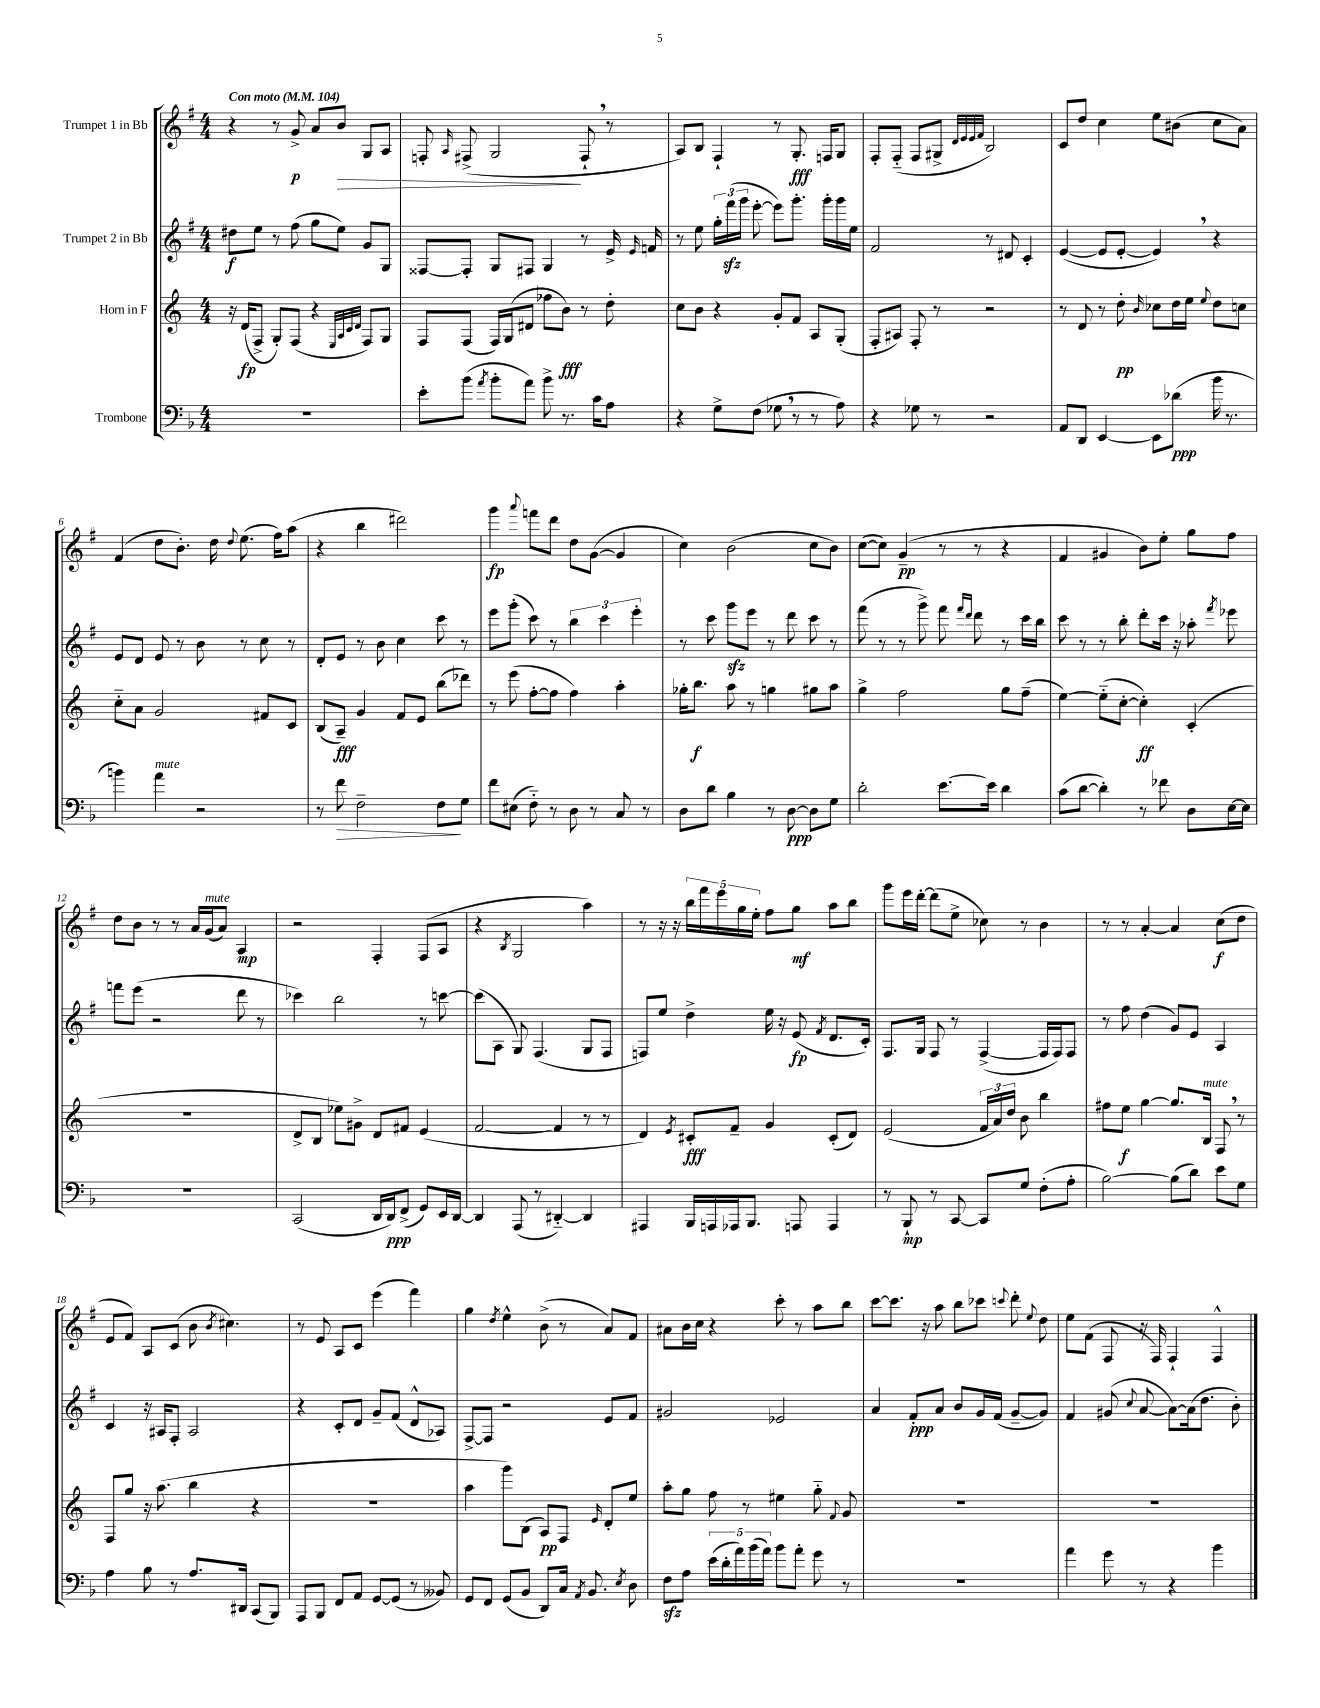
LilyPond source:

<<
\new StaffGroup <<
\new Staff = "s0" \with { instrumentName = "Trumpet 1 in Bb" } {
    \clef treble \key g \major \numericTimeSignature \time 4/4 \tempo "Con moto" 4 = 104
    \autoBeamOff r4 r8 g'8->\p a'8[ b'8]\> g8[ a8] |
    f8-. \grace { a16 } fis8->( g2\! fis8-! \breathe r8 |
    a8[) b8] fis4-! r8 g8.-.\fff f16[ g8] |
    fis8[-. fis8]-_( fis8[ gis8]-> \grace { d'32[ e'32 e'32 fis'32] } b2) |
    c'8[ d''8] c''4 e''8[ bis'8]( c''8[ a'8]) |
    fis'4( d''8[ b'8.]-.) d''16 \appoggiatura { d''8 } e''8.( fis''16[) a''8]( |
    r4 b''4 dis'''2) |
    g'''4\fp \appoggiatura { a'''8 } f'''8[ d'''8] d''8[ g'8]~( g'4 |
    c''4) b'2( c''8[ b'8]) |
    c''8[~( c''8]) g'4--\pp( r8 r8 r4 |
    fis'4 gis'4 b'8[) e''8]-. g''8[ fis''8] |
    d''8[ b'8] r8 r8 a'16[ g'16^\markup { \italic "mute" }( a'8]) a4\mp |
    r2 fis4-. fis8[( a8] |
    r4 \acciaccatura { b8 } g2 a''4) |
    r8 r16 r16 \tuplet 5/4 { b''16[ fis'''16 e'''16 g''16 e''16]-. } fis''8[ g''8]\mf a''8[ b''8] |
    g'''8[ e'''16 d'''16]~-. d'''8[( e''8]-> ces''8) r8 b'4 |
    r8 r8 a'4~-. a'4 c''8[\f( d''8] |
    e'8[ fis'8]) a8[ c'8]( b'8 \acciaccatura { b'8 } cis''4.) |
    r8 e'8 a8[ c'8] e'''4( fis'''4) |
    g''4 \acciaccatura { d''8 } e''4-^ b'8->( r8 a'8[) fis'8] |
    ais'8[ b'16 c''16] r4 c'''8-. r8 a''8[ b''8] |
    c'''8[~ c'''8.] r16 a''8 b''8[ ces'''8] \appoggiatura { c'''8 } d'''8-. \appoggiatura { e''8 } d''8 |
    e''8[ fis'8]( fis8 r16 fis16) fis4-! fis4-^ \bar "|." |
}
\new Staff = "s1" \with { instrumentName = "Trumpet 2 in Bb" } {
    \clef treble \key g \major \numericTimeSignature \time 4/4
    \autoBeamOff dis''8[\f e''8] r8 fis''8( g''8[ e''8]) g'8[ g8] |
    fisis8[~ fisis8]-. g8[ fis8] g4 r8 e'16-> \grace { e'16 } f'16 |
    r8 e''8 \tuplet 3/2 { g''16[-. fis'''16\sfz( g'''16] } e'''8~-. e'''8[) g'''8.]-. g'''16[-. g'''16 e''16] |
    fis'2 r8 dis'8 c'4-. |
    e'4~( e'8[ e'8]~-. e'4) \breathe r4 |
    e'8[ d'8] e'8 r8 b'8 r8 c''8 r8 |
    d'8[-. e'8] r8 b'8 c''4 c'''8 r8 |
    e'''8[ g'''8]-.( c'''8) r8 \tuplet 3/2 { b''4 c'''4 e'''4-. } |
    r8 c'''8 g'''8[\sfz e'''8] r8 d'''8 c'''8 r8 |
    fis'''8( r8 r8 g'''8->) fis'''8 \grace { fis'''16[ d'''16] } d'''8 r8 c'''16[ b''16] |
    c'''8 r8 r8 b''8-. d'''8[-. c'''16] r16 aes''8-. \acciaccatura { fis'''8 } ees'''8 |
    f'''8[ e'''8]( r2 d'''8 r8 |
    ces'''4) b''2 r8 c'''8~ |
    c'''8[( a8] g8) fis4.( g8[ fis8] |
    f8[) e''8] d''4-> e''16 r16 e'8\fp( \acciaccatura { fis'8 } d'8.[ c'16]-.) |
    fis8.[ g16] fis8 r8 fis4~->( fis16[ fis16) fis8] |
    r8 fis''8 d''4( g'8[) e'8] a4 |
    c'4 r16 ais16[ fis8]-. ais2 |
    r4 c'8[-. d'8] g'8[-- fis'8]( d'8[-^ aes8]) |
    fis8[~-> fis8] r2 e'8[ fis'8] |
    gis'2 ees'2 |
    a'4 fis'8[-.\ppp a'8] b'8[ g'16 fis'16]( g'8[~-- g'8]) |
    fis'4 gis'8( \appoggiatura { c''8 } a'8~ a'8[~) a'16( d''8.] b'8-.) \bar "|." |
}
\new Staff = "s2" \with { instrumentName = "Horn in F" } {
    \clef treble \key c \major \numericTimeSignature \time 4/4
    \autoBeamOff r16 d'16[\fp( f8]-> g8[-.) f8]( r4 \grace { e32[ a32 c'32 d'32] } f8[) g8] |
    f8[ f8]( f16[) g16( dis'8] fes''8[ b'8]\fff) r8 d''8-. |
    c''8[ b'8] r4 g'8[-. f'8] a8[ g8]-.( |
    f8[-. ais8]) f8-. r8 r2 |
    r8 d'8 r8 d''8-.\pp \grace { b'16 } ces''8[ d''16 e''16] \appoggiatura { e''8 } d''8[ c''8] |
    c''8[-_ a'8] g'2 fis'8[ c'8] |
    b8[( a8]--\fff) g'4 f'8[ e'8] b''8[( des'''8]) |
    r8 e'''8( f''8[~-. f''8] f''4) a''4-. |
    ges''16[-. b''8.]\f a''8 r8 g''4 gis''8[ a''8] |
    g''4-> f''2 g''8[ f''8]--( |
    e''4~) e''8[-_( c''8]~-. c''4-.\ff) c'4-.( |
    R1 |
    d'8[-> b8] ees''8[) gis'8]-> d'8[ fis'8] e'4( |
    f'2~ f'4 r8 r8 |
    d'4) \acciaccatura { e'8 } cis'8[-.\fff f'8]-- g'4 cis'8[-.( d'8]) |
    e'2( \tuplet 3/2 { f'16[ a'16) d''16] } b'8 b''4 |
    fis''8[ e''8]\f g''4~ g''8.[ b16]^\markup { \italic "mute" } f8 \breathe r8 |
    f8[ g''8] r16 a''8.( b''4 r4 |
    R1 |
    a''4 g'''8[) b8]( a8[\pp) f8] \grace { e'16 } d'8[-. e''8] |
    a''8[-. g''8] f''8 r8 eis''4 g''8-_ \appoggiatura { f'8 } g'8 |
    R1 |
    R1 \bar "|." |
}
\new Staff = "s3" \with { instrumentName = "Trombone" } {
    \clef bass \key f \major \numericTimeSignature \time 4/4
    \autoBeamOff R1 |
    e'8[-. bes'8]( \acciaccatura { a'8 } bes'8[-. a'8]) bes'8-> r8. c'16[ a8] |
    r4 g8[-> f8]( ges8 \breathe r8 r8 a8) |
    r4 ges8 r8 r2 |
    a,8[ d,8] e,4~ e,8[ des'8]\ppp( bes'16 r8. |
    b'4) a'4^\markup { \italic "mute" } r2 |
    r8 f'8\> f2-- f8[\! g8] |
    f'8[ eis8]( f8-_) r8 d8 r8 c8 r8 |
    d8[ d'8] bes4 r8 d8~\ppp d8[ g8] |
    d'2-. e'8.[~ e'16] d'4 |
    c'8[( d'8]~ d'4-.) r8 fes'8 d8[ e16~ e16] |
    R1 |
    c,2( d,16[ d,16\ppp) f,8]->( g,8[) e,16 d,16]~ |
    d,4 a,,8( r8 dis,4~-_) dis,4 |
    ais,,4 bes,,16[ a,,16 aes,,16 bes,,8.] a,,8 a,,4 |
    r8 bes,,8-!\mp r8 c,8~ c,8[ g8] f8[-.( a8]-. |
    bes2~) bes8[( d'8]) e'8[ g8] |
    a4 bes8 r8 a8.[ dis,16] c,8[( bes,,8]) |
    a,,8[ bes,,8] f,8[ a,8] g,8[~ g,8]( r8 beses,8) |
    g,8[ f,8] g,8[( bes,8] d,8[) c16] \acciaccatura { a,8 } bes,8. \acciaccatura { e8 } d8 |
    f8[\sfz a8] \tuplet 5/4 { e'16[( d'16-. a'16) bes'16( a'16]) } bes'8[ a'8]-. g'8 r8 |
    R1 |
    a'4 g'8 r8 r4 bes'4 \bar "|." |
}
>>
>>
